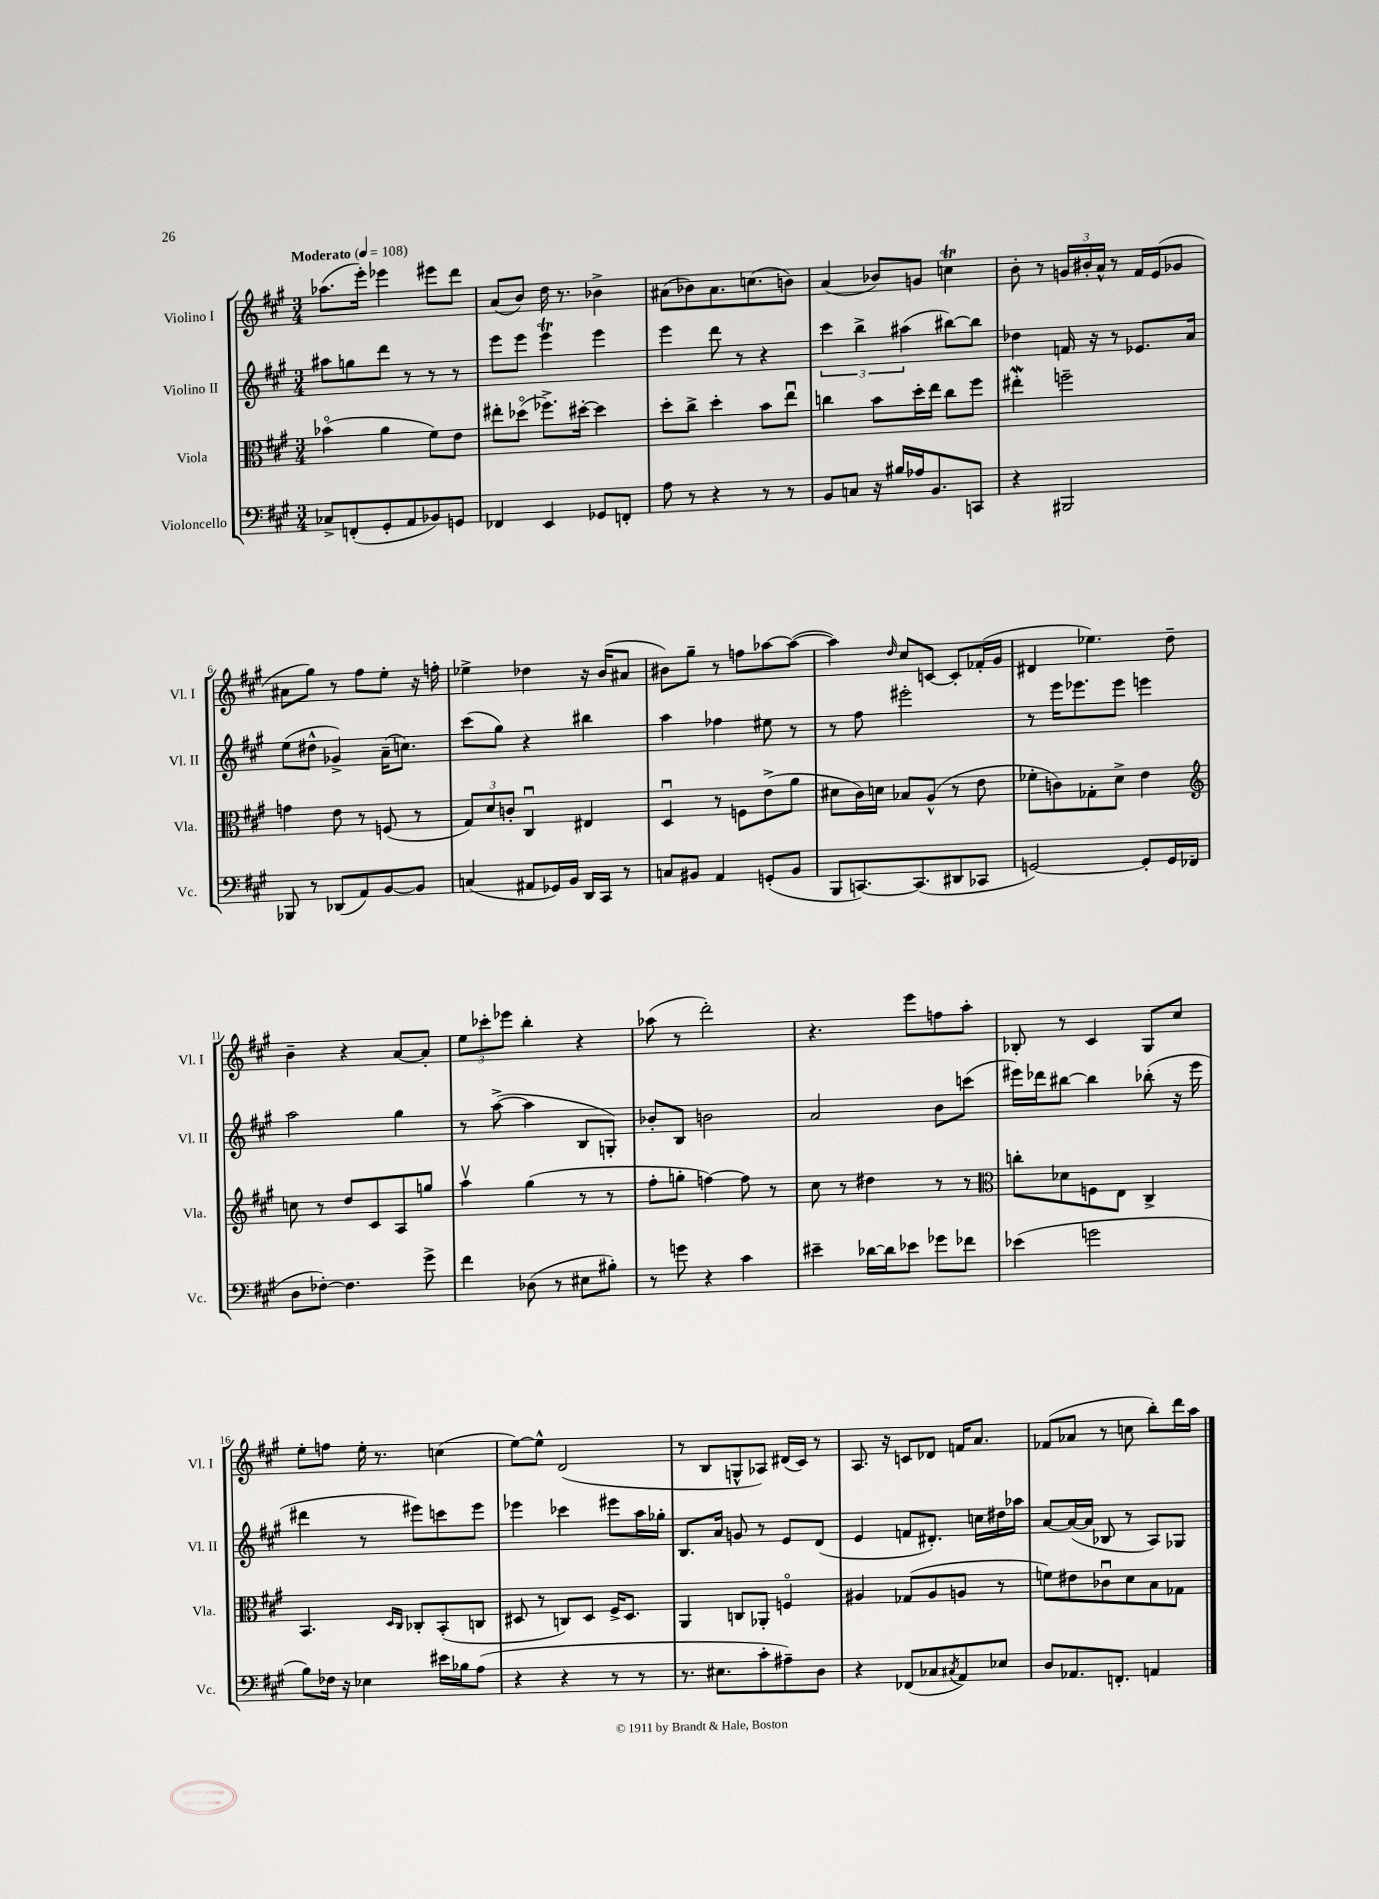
<<
\new StaffGroup <<
\new Staff = "s0" \with { instrumentName = "Violino I" shortInstrumentName = "Vl. I" } {
    \clef treble \key a \major \numericTimeSignature \time 3/4 \tempo "Moderato" 4 = 108
    aes''8.( e'''16-.) ees'''4 eis'''8 d'''8 |
    a'8( b'8) d''16 r8. bes'4-> |
    ais'8( bes'8) ais'8. c''8.( b'8) |
    a'4( bes'8) g'8 c''4\trill |
    b'8-. r8 \tuplet 3/2 { g'16 bis'16-. a'16-^ } r8 fis'16 e'16( ges'8 |
    ais'8 gis''8) r8 fis''8 e''8-. r16 f''16-. |
    ees''4-> des''4 r16 b'16( ais'8 |
    bis'8) gis''8-- r8 f''8 aes''8~ aes''8~( |
    aes''4) \grace { d''16 } cis''8 c'8~ c'8-. fes'16-.( gis'16 |
    dis'4 ees''4.) d''8-- |
    b'4-- r4 a'8~ a'8-. |
    \tuplet 3/2 { e''8 ces'''8-. ees'''8 } b''4-. r4 |
    aes''8( r8 d'''2-.) |
    r4. e'''8 f''8 a''8-. |
    bes8-. r8 cis'4 gis8 cis''8 |
    e''8-. f''8 e''16-. r8. c''4( |
    e''8~) e''8-^ d'2( |
    r8 b8 g8-^ aes8) dis'16( cis'16) r8 |
    a8. r16 c'8 des'8 f'16 a'8. |
    fes'8( aes'8 r8 c''8 b''8-.) d'''16 a''16 \bar "|." |
}
\new Staff = "s1" \with { instrumentName = "Violino II" shortInstrumentName = "Vl. II" } {
    \clef treble \key a \major \numericTimeSignature \time 3/4
    ais''8 g''8 d'''8 r8 r8 r8 |
    e'''8 e'''8 e'''4\trill e'''4 |
    e'''4 d'''8 r8 r4 |
    \tuplet 3/2 { cis'''4 b''4-> ais''4( } bis''8~) bis''8 |
    des''4 f'16 r16 r8 ees'8. a'16 |
    e''8( dis''8-^ ges'4->) a'16--( c''8.) |
    cis'''8( gis''8) r4 bis''4 |
    a''4 fes''4 eis''8 r8 |
    r8 fis''8 eis'''2-. |
    r8 e'''16 ees'''8. ees'''8 e'''4 |
    a''2 gis''4 |
    r8 a''8~->( a''4 b8 g8-.) |
    bes'8-. b8 b'2 |
    a'2 b'8 c'''8( |
    eis'''16) des'''16 bis''8~ bis''4 bes''8-.( r16 eis'''16 |
    dis'''4 r8 eis'''8) c'''8 eis'''8 |
    ees'''4 ces'''4 eis'''8 a''16 ges''16-. |
    b8. a'16 g'8 r8 e'8 d'8( |
    e'4 f'8 dis'8.-.) c''16 dis''16 aes''16 |
    a'8~ a'16~( a'16 bes8 r8 a8) ges8 \bar "|." |
}
\new Staff = "s2" \with { instrumentName = "Viola" shortInstrumentName = "Vla." } {
    \clef alto \key a \major \numericTimeSignature \time 3/4
    bes'4\flageolet( a'4 fis'8) e'8 |
    eis''8-. des''8\flageolet( fes''8.->) dis''16~-. dis''4 |
    d''8-. cis''8-> d''4-. b'8 e''8\downbow |
    c''4 b'8 d''16-. e''16 c''8 fis''8 |
    eis''4-.\mordent f''2-- |
    g'4 e'8 r8 f8( r8 |
    \tuplet 3/2 { gis8) d'8 c'8-. } cis4\downbow eis4 |
    d4\downbow r8 f8 e'8->( a'8 |
    dis'8 cis'16) d'16 bes8 a8-^( r8 e'8 |
    fes'8-. c'8) ges8-. d'8-> e'4 |
    \clef treble c''8 r8 d''8 cis'8 a8 g''8 |
    a''4\upbow gis''4( r8 r8 |
    fis''8-. g''8-. f''4~) f''8 r8 |
    cis''8 r8 dis''4 r8 r8 |
    \clef alto c''8-. des'8 f8 e8 cis4-> |
    b,4. \grace { d16 cis16 } ces8-. b,8-.( c8 |
    dis8 r8 c8) dis8 fis16-> dis8. |
    a,4 c8 aes,8-. f4\flageolet |
    ais4 ges8( ais8 a8 r8 |
    f'8) eis'8 ces'8\downbow d'8 b8 ges8 \bar "|." |
}
\new Staff = "s3" \with { instrumentName = "Violoncello" shortInstrumentName = "Vc." } {
    \clef bass \key a \major \numericTimeSignature \time 3/4
    ces8-> f,8-.( gis,8-. a,8 bes,8) g,8 |
    fes,4 e,4 ges,8 f,8-. |
    a8 r8 r4 r8 r8 |
    b,8 c8 r16 bis16 aes16 b,8. c,8 |
    r4 bis,,2 |
    bes,,8 r8 des,8( a,8) b,8~ b,8 |
    c4( ais,8 ges,16) b,16 d,16 cis,16 r8 |
    c8 bis,8 a,4 g,8-.( bis,8 |
    b,,8 c,8.~) c,8.( dis,8 ces,8 |
    g,2~) g,8-. g,16 fes,16( |
    d8 fes8~-.) fes4. gis'8-> |
    fis'4 des8( r8 eis8 bis8-.) |
    r8 g'8 r4 cis'4 |
    eis'4-- des'16~ des'16 ees'8 ges'8 fes'8 |
    ees'4( g'2 |
    b8) fes16 r16 ees4 eis'16 bes16 a8( |
    r4 r4 r8 r8 |
    r8. eis8. cis'8-. ais8--) d8 |
    r4 fes,8( ces8 \acciaccatura { cis8 } a,8) ees8 |
    d8 aes,8. f,8.-. a,4 \bar "|." |
}
>>
>>
